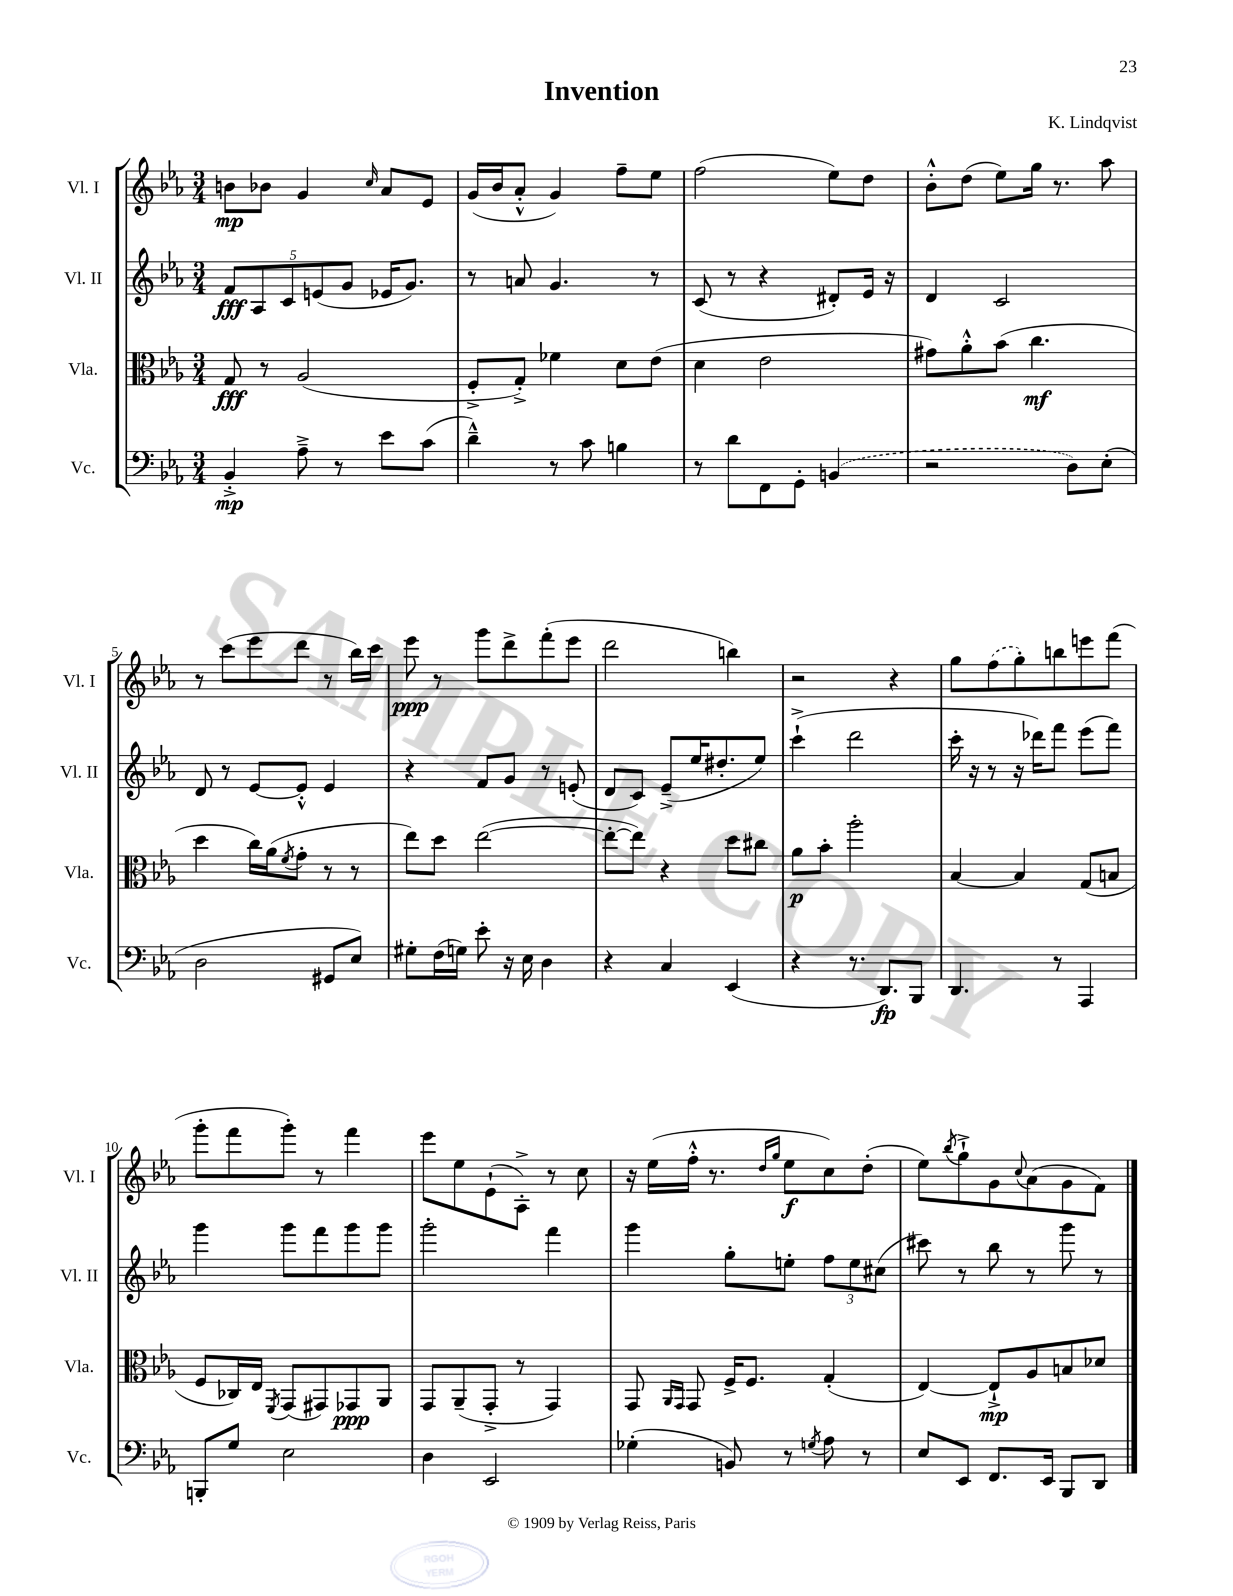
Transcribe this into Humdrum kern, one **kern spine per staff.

**kern	**dynam	**kern	**dynam	**kern	**dynam	**kern	**dynam
*part4	*part4	*part3	*part3	*part2	*part2	*part1	*part1
*staff4	*staff4	*staff3	*staff3	*staff2	*staff2	*staff1	*staff1
*I"Vc.	*	*I"Vla.	*	*I"Vl. II	*	*I"Vl. I	*
*I'Vc.	*	*I'Vla.	*	*I'Vl. II	*	*I'Vl. I	*
*clefF4	*	*clefC3	*	*clefG2	*	*clefG2	*
*k[b-e-a-]	*	*k[b-e-a-]	*	*k[b-e-a-]	*	*k[b-e-a-]	*
*M3/4	*	*M3/4	*	*M3/4	*	*M3/4	*
=1	=1	=1	=1	=1	=1	=1	=1
4BB-'^/	mp	8G/	fff	10f/L	fff	8bn\L	mp
.	.	.	.	10A-/	.	.	.
.	.	8r	.	.	.	8b-X\J	.
.	.	.	.	10c/	.	.	.
8A-~^\	.	(2A-/	.	.	.	4g/	.
.	.	.	.	(10en/	.	.	.
8r	.	.	.	.	.	.	.
.	.	.	.	10g/J	.	.	.
.	.	.	.	.	.	16qqcc/	.
8e-\L	.	.	.	16e-X/KL	.	8a-/L	.
.	.	.	.	8.g/J)	.	.	.
(8c\J	.	.	.	.	.	8e-/J	.
=2	=2	=2	=2	=2	=2	=2	=2
4d~^^\)	.	8F'^/L	.	8r	.	(16g/LL	.
.	.	.	.	.	.	16b-/J	.
.	.	8G'^/J)	.	8an/	.	8a-'^^/J	.
8r	.	4f-X\	.	4.g/	.	4g/)	.
8c\	.	.	.	.	.	.	.
4Bn\	.	8d\L	.	.	.	8ff~\L	.
.	.	(8e-\J	.	8r	.	8ee-\J	.
=3	=3	=3	=3	=3	=3	=3	=3
8r	.	4d\	.	(8c/	.	(2ff\	.
8d\L	.	.	.	8r	.	.	.
8FF\	.	2e-\	.	4r	.	.	.
8GG'\J	.	.	.	.	.	.	.
(4BBn/	.	.	.	8d#X'/L)	.	8ee-\L)	.
.	.	.	.	16e-/Jk	.	8dd\J	.
.	.	.	.	16r	.	.	.
=4	=4	=4	=4	=4	=4	=4	=4
2r	.	8g#X\L)	.	4d/	.	8b-'^^\L	.
.	.	8a-'^^\	.	.	.	(8dd\J	.
.	.	(8b-\J	.	2c/	.	8ee-\L)	.
.	.	4.cc\	mf	.	.	16gg\Jk	.
.	.	.	.	.	.	8.r	.
8D\L)	.	.	.	.	.	.	.
(8E-'\J	.	.	.	.	.	8aa-\	.
!!LO:LB:g=z
=5	=5	=5	=5	=5	=5	=5	=5
2D\	.	4dd\	.	8d/	.	8r	.
.	.	.	.	8r	.	(8ccc\L	.
.	.	16cc\LL)	.	[8e-/L	.	8eee-\	.
.	.	(16a-\J	.	.	.	.	.
.	.	8qf/	.	.	.	.	.
.	.	8g'\J	.	8e-'^^/J]	.	8ddd\J	.
8GG#X/L	.	8r	.	4e-/	.	8r	.
8E-/J)	.	8r	.	.	.	16bb-\LL)	.
.	.	.	.	.	.	16ccc\JJ	.
=6	=6	=6	=6	=6	=6	=6	=6
8G#X'\L	.	8ee-\L)	.	4r	.	8eee-\	ppp
(16F\L	.	8dd\J	.	.	.	8r	.
16Gn\JJ)	.	.	.	.	.	.	.
8e-'\	.	([2ee-\	.	8f/L	.	8ggg\L	.
16r	.	.	.	8g/J	.	8ddd^\	.
16E-\	.	.	.	.	.	.	.
4D\	.	.	.	8r	.	(8fff'\	.
.	.	.	.	(8en'/	.	8eee-\J	.
=7	=7	=7	=7	=7	=7	=7	=7
4r	.	8ee-'\L_	.	8d/L	.	2ddd\	.
.	.	8ee-\J])	.	8c/J)	.	.	.
4C/	.	4r	.	(8e-~^/L	.	.	.
.	.	.	.	16ee-/K	.	.	.
.	.	.	.	8.dd#X'/	.	.	.
(4EE-/	.	8dd\L	.	.	.	4bbn\)	.
.	.	8cc#X\J	.	8ee-/J)	.	.	.
=8	=8	=8	=8	=8	=8	=8	=8
4r	.	8a-\L	p	(4ccc`^\	.	2r	.
.	.	8b-'\J	.	.	.	.	.
8.r	.	2aa-'\	.	2ddd\	.	.	.
8.DD/L)	fp	.	.	.	.	.	.
.	.	.	.	.	.	4r	.
8BBB-/J	.	.	.	.	.	.	.
=9	=9	=9	=9	=9	=9	=9	=9
4.DD/	.	[4B-/	.	16ccc'\	.	8gg\L	.
.	.	.	.	16r	.	.	.
.	.	.	.	8r	.	(8ff\	.
.	.	4B-/]	.	16r	.	8gg'\)	.
.	.	.	.	16ddd-X\KL)	.	.	.
8r	.	.	.	8fff\J	.	8bbn\	.
4AAA-/	.	(8G/L	.	(8eee-\L	.	8eeen\	.
.	.	8Bn/J	.	8fff\J)	.	(8fff\J	.
!!LO:LB:g=z
=10	=10	=10	=10	=10	=10	=10	=10
8BBBn'/L	.	8F/L	.	4ggg\	.	8ggg'\L	.
8G/J	.	16C-X/L)	.	.	.	8fff\	.
.	.	16E-/JJ	.	.	.	.	.
.	.	8qFF/	.	.	.	.	.
2E-\	.	(8GG/L	.	8ggg\L	.	8ggg'\J)	.
.	.	8GG#X/)	.	8fff\	.	8r	.
.	.	8GG-X/	ppp	8ggg\	.	4fff\	.
.	.	8AA-/J	.	8ggg\J	.	.	.
=11	=11	=11	=11	=11	=11	=11	=11
4D\	.	8GG/L	.	2ggg'\	.	8eee-\L	.
.	.	(8AA-~/	.	.	.	8ee-\	.
2EE-/	.	8GG'^/J	.	.	.	(8e-`\	.
.	.	8r	.	.	.	8A-'^\J)	.
.	.	4GG/)	.	4fff\	.	8r	.
.	.	.	.	.	.	8cc\	.
=12	=12	=12	=12	=12	=12	=12	=12
(4G-X'\	.	8GG/	.	4ggg\	.	16r	.
.	.	.	.	.	.	(16ee-\LL	.
.	.	16qqAA-/LL	.	.	.	.	.
.	.	16qqGG/JJ	.	.	.	.	.
.	.	8GG/	.	.	.	16ff'^^\JJ	.
.	.	.	.	.	.	8.r	.
8BBn/)	.	16F^/KL	.	8gg'\L	.	.	.
.	.	8.F/J	.	.	.	.	.
.	.	.	.	.	.	16qqdd/LL	.
.	.	.	.	.	.	16qqgg/JJ	.
8r	.	.	.	8een'\J	.	8ee-\L	f
8qGn/	.	.	.	.	.	.	.
8A-\	.	(4G'/	.	12ff\L	.	8cc\)	.
.	.	.	.	12ee\	.	.	.
8r	.	.	.	.	.	(8dd'\J	.
.	.	.	.	(12cc#X\J	.	.	.
=13	=13	=13	=13	=13	=13	=13	=13
8E-/L	.	[4E-/)	.	8ccc#X\)	.	8ee-\L)	.
.	.	.	.	.	.	8qbb-/	.
8EE-/J	.	.	.	8r	.	8gg`^\	.
8.FF/L	.	8E-`^/L]	mp	8bb-\	.	8g\	.
.	.	.	.	.	.	8qqcc/	.
.	.	8A-/	.	8r	.	(8a-\	.
16EE-/Jk	.	.	.	.	.	.	.
8BBB-/L	.	8Bn/	.	8ggg\	.	8g\	.
8DD/J	.	8d-X/J	.	8r	.	8f\J)	.
==	==	==	==	==	==	==	==
*-	*-	*-	*-	*-	*-	*-	*-
